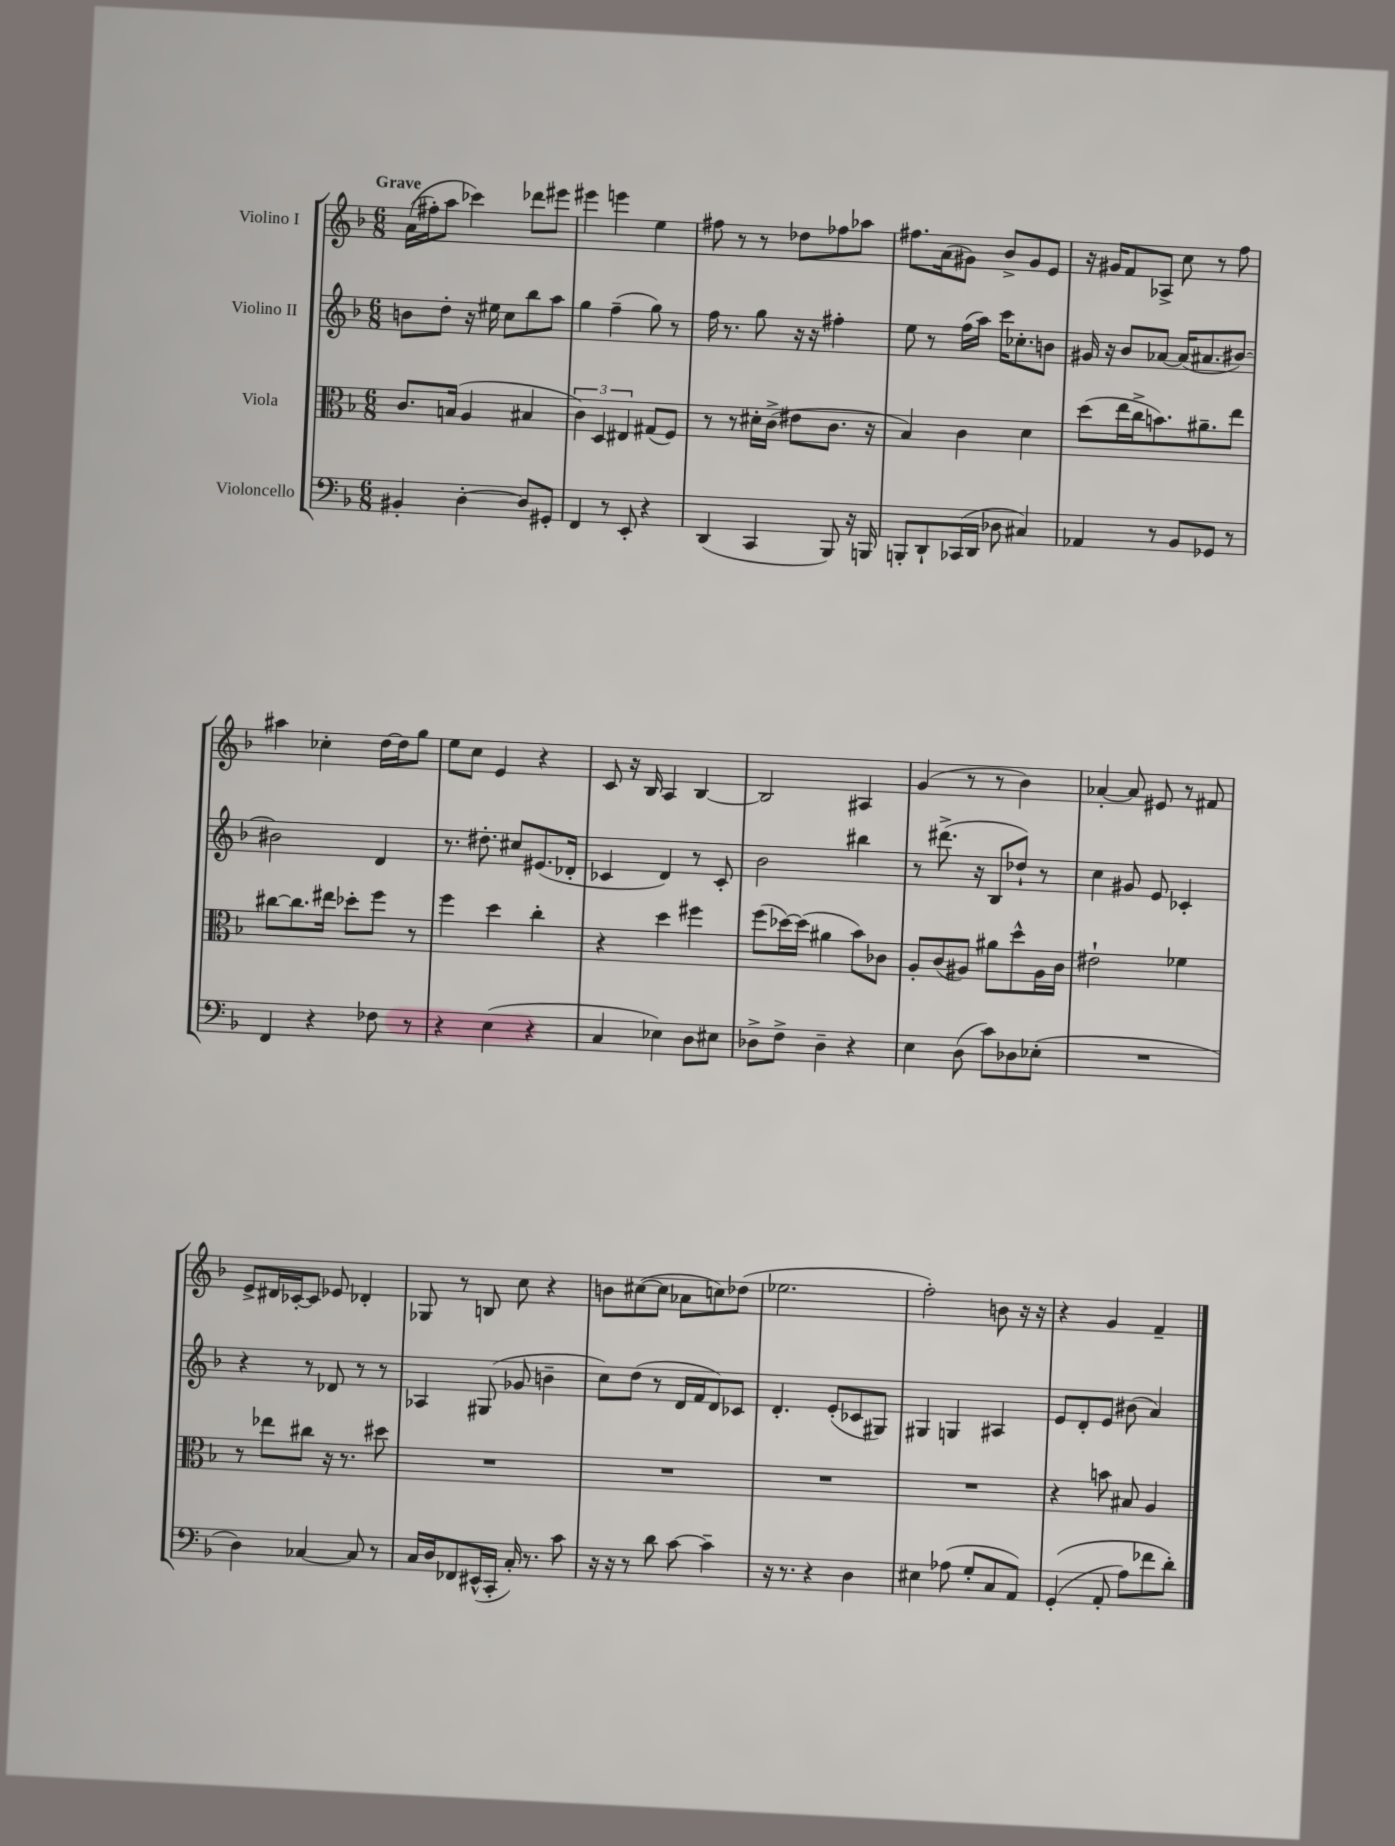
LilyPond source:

<<
\new StaffGroup <<
\new Staff = "s0" \with { instrumentName = "Violino I" } {
    \clef treble \key f \major \numericTimeSignature \time 6/8 \tempo "Grave"
    a'16(\( fis''16-.) a''8 ces'''4\) des'''8 eis'''8 |
    eis'''4 e'''4 e''4 |
    fis''8 r8 r8 des''8 fes''8 aes''8 |
    fis''8. a'16( gis'8) bes'8-> gis'8 e'8 |
    r16 gis'16 f'8 aes8-> c''8 r8 f''8 |
    ais''4 ces''4-. d''16~ d''16 g''8 |
    e''8 c''8 e'4 r4 |
    c'8 r16 bes16 a4 bes4~ |
    bes2 ais4 |
    g'4( r8 r8 bes'4) |
    aes'4~-. aes'8 eis'8 r8 fis'8 |
    e'8-> dis'16 ces'16~-. ces'8 ees'8 des'4-. |
    ges8 r8 b8 c''8 r4 |
    b'8 cis''8~( cis''8 aes'8 c''8) des''8( |
    ees''2. |
    f''2-.) b'8 r16 r16 |
    r4 g'4 f'4-- \bar "|." |
}
\new Staff = "s1" \with { instrumentName = "Violino II" } {
    \clef treble \key f \major \numericTimeSignature \time 6/8
    b'8 d''8-. r16 eis''16 c''8 bes''8 a''8 |
    g''4 f''4--( g''8) r8 |
    f''16 r8. g''8 r16 r16 fis''4-. |
    e''8 r8 f''16( a''16) c'''16 ces''8.-. b'8 |
    gis'16 r16 bes'8 aes'8~ aes'16( ais'8. bis'8~) |
    bis'2 d'4 |
    r8. dis''8.-. cis''8 eis'8.( des'16-. |
    ces'4 d'4) r8 ces'8-. |
    bes'2 bis''4 |
    r8 dis'''8.->( r16 bes8 des''8-!) r8 |
    c''4 gis'8 e'8 ces'4-. |
    r4 r8 des'8 r8 r8 |
    aes4 gis8( ges'8 b'4-- |
    c''8) d''8( r8 d'16 f'16 d'8) ces'8 |
    d'4.-. e'8-.( ces'8 gis8) |
    gis4 g4 ais4 |
    e'8 d'8-. e'8 bis'8( a'4) \bar "|." |
}
\new Staff = "s2" \with { instrumentName = "Viola" } {
    \clef alto \key f \major \numericTimeSignature \time 6/8
    c'8. b16( a4 bis4 |
    \tuplet 3/2 { c'4) d4 eis4 } gis8( f8) |
    r8 r8 dis'16-. c'16->( eis'8 c'8. r16 |
    bes4) c'4 d'4 |
    d''8( e''16 c''16-> b'8.) ais'8.-- e''8 |
    cis''8~ cis''8. eis''16 des''8-. f''8 r8 |
    f''4 d''4 c''4-. |
    r4 d''4 fis''4 |
    f''8( des''16~) des''16( ais'4 bes'8) ces'8 |
    a8-. c'8( ais8) ais'8 d''8-^ ais16 c'16 |
    eis'2-! fes'4 |
    r8 ees''8 cis''8 r16 r8. dis''8 |
    R2. |
    R2. |
    R2. |
    R2. |
    r4 b'8 bis8 a4 \bar "|." |
}
\new Staff = "s3" \with { instrumentName = "Violoncello" } {
    \clef bass \key f \major \numericTimeSignature \time 6/8
    bis,4-. d4~-. d8 gis,8-. |
    f,4 r8 e,8-. r4 |
    d,4( c,4 bes,,8) r16 b,,16 |
    b,,8-. d,8-! ces,16( d,16 des8 cis4) |
    aes,4 r8 bes,8 ges,8 r8 |
    f,4 r4 fes8 r8 |
    r4 e4( r4 |
    c4 ees4) d8 eis8 |
    des8-> f8-> des4-- r4 |
    e4 d8( c'8) des8 ees8-.( |
    R2. |
    d4) ces4~ ces8 r8 |
    c16 d16 fes,8 eis,16-^( c,16-. c16-.) r8. c'8 |
    r16 r16 r8 d'8 c'8~ c'4-- |
    r16 r8. r4 d4 |
    eis4 aes8( g8-. c8 a,8) |
    g,4-.(\( a,8-. a8) fes'8 d'8-.\) \bar "|." |
}
>>
>>
\layout { \context { \Score \remove "Bar_number_engraver" } }
